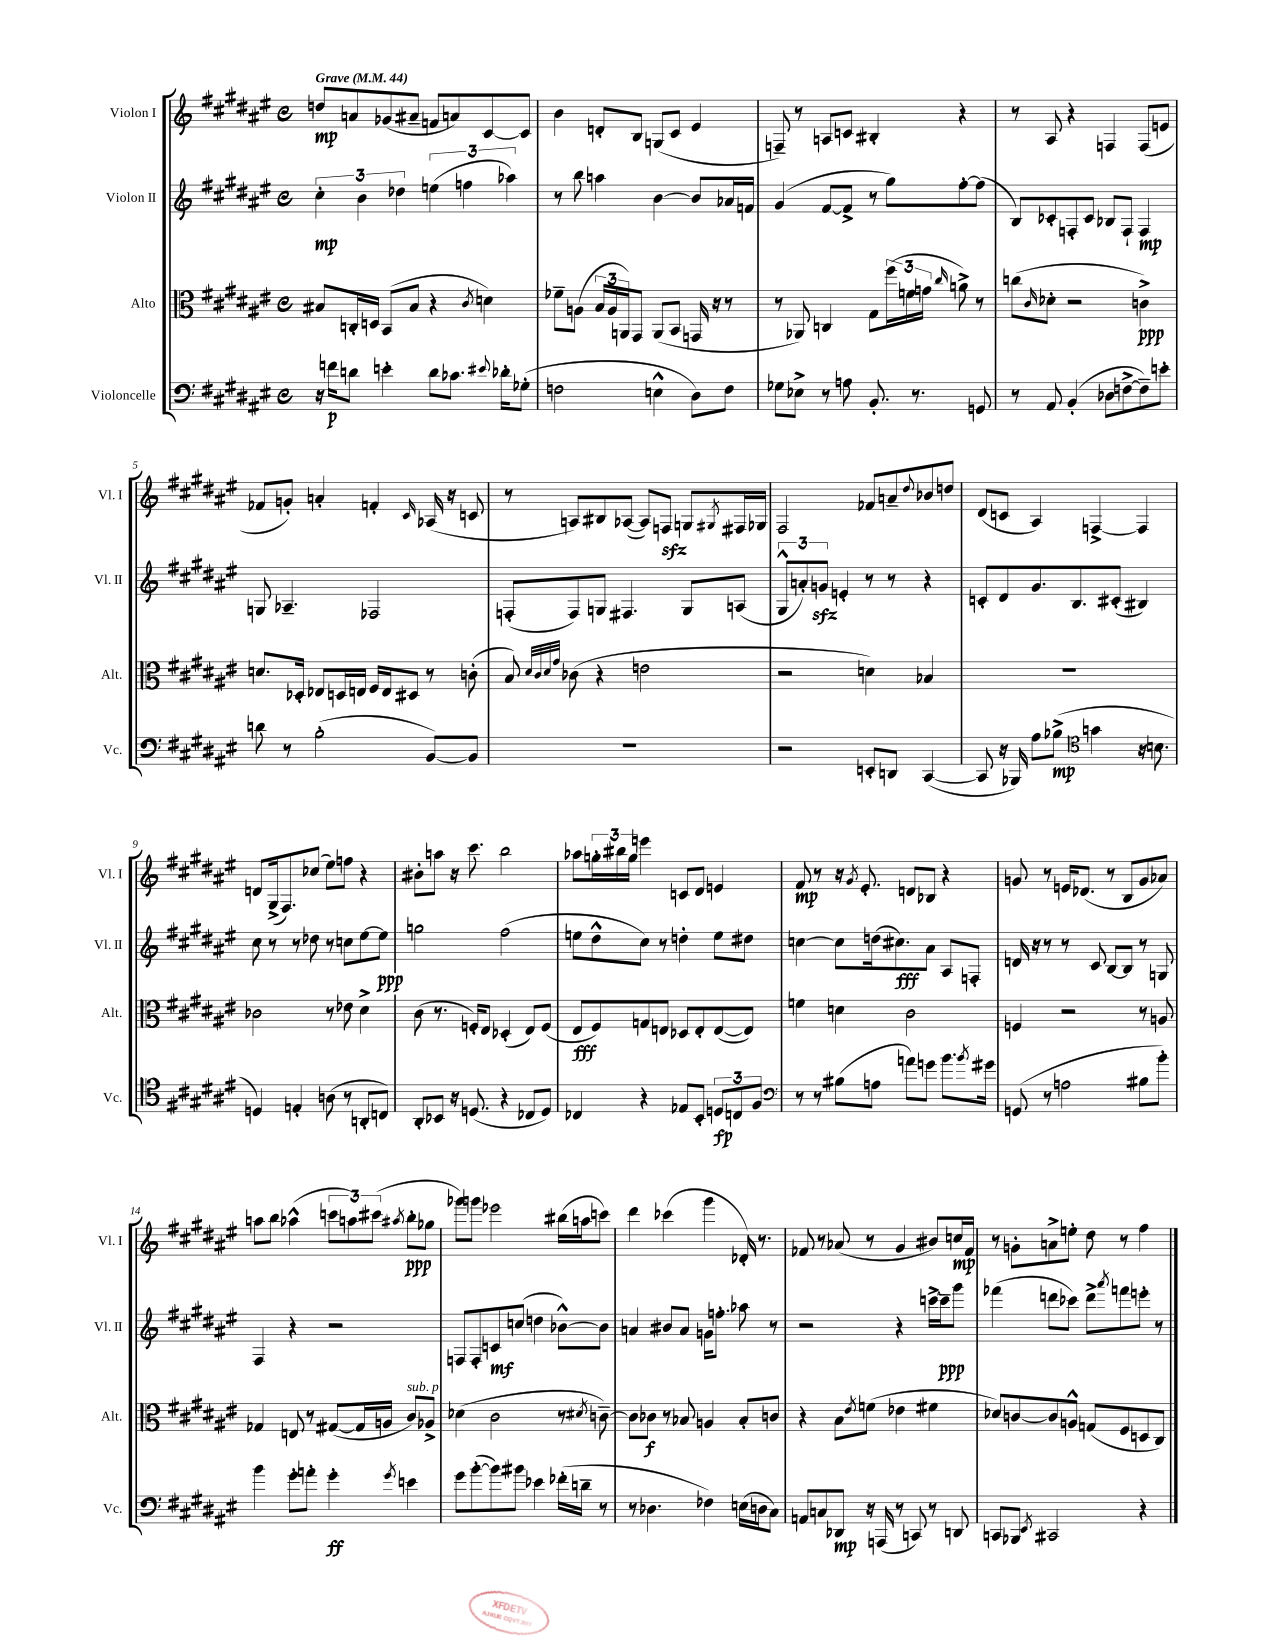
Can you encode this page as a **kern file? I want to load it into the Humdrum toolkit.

**kern	**dynam	**kern	**dynam	**kern	**dynam	**kern	**dynam
*part4	*part4	*part3	*part3	*part2	*part2	*part1	*part1
*staff4	*staff4	*staff3	*staff3	*staff2	*staff2	*staff1	*staff1
*I"Violoncelle	*	*I"Alto	*	*I"Violon II	*	*I"Violon I	*
*I'Vc.	*	*I'Alt.	*	*I'Vl. II	*	*I'Vl. I	*
*clefF4	*	*clefC3	*	*clefG2	*	*clefG2	*
*k[f#c#g#d#a#e#]	*	*k[f#c#g#d#a#e#]	*	*k[f#c#g#d#a#e#]	*	*k[f#c#g#d#a#e#]	*
*M4/4	*	*M4/4	*	*M4/4	*	*M4/4	*
*met(c)	*	*met(c)	*	*met(c)	*	*met(c)	*
*MM44	*	*MM44	*	*MM44	*	*MM44	*
=1	=1	=1	=1	=1	=1	=1	=1
!	!	!	!	!	!	!LO:TX:a:B:t=Grave	!
16r	.	8B#X/L	.	6cc#'\	mp	8ddn/L	mp
16fn\KL	p	.	.	.	.	.	.
8dn\J	.	16Cn'/L	.	.	.	8an/	.
.	.	.	.	6b\	.	.	.
.	.	16Dn/JJ	.	.	.	.	.
4en'\	.	(8BB/L	.	.	.	(8g-X/	.
.	.	.	.	6dd-X\	.	.	.
.	.	8B#/J	.	.	.	8a#X~/J	.
8d\L	.	4r	.	(6een\	.	8fn/L	.
8.c-X\J	.	.	.	.	.	8an/)	.
.	.	.	.	6ffn\	.	.	.
.	.	8qc#/	.	.	.	.	.
.	.	4dn\)	.	.	.	[8c#/	.
8qqe#X/	.	.	.	.	.	.	.
16d-X'\KL	.	.	.	.	.	.	.
.	.	.	.	6aa-X\)	.	.	.
(8G-X'\J	.	.	.	.	.	8c#/J]	.
=2	=2	=2	=2	=2	=2	=2	=2
2Fn\	.	8f-X~\L	.	8r	.	4b\	.
.	.	(8An\J	.	8bb\	.	.	.
.	.	24B/LL	.	4aan\	.	8dn'/L	.
.	.	24A/	.	.	.	.	.
.	.	24AAn/J)	.	.	.	.	.
.	.	8GG#/J	.	.	.	8B/J	.
4En^^\	.	(8AA/L	.	[4b\	.	(8Gn/L	.
.	.	8BB/J	.	.	.	8c#/J	.
8D#\L)	.	16GGn/	.	8b/L]	.	4e#/	.
.	.	16r	.	.	.	.	.
8F\J	.	8r	.	16a-X/L	.	.	.
.	.	.	.	16fn/JJ	.	.	.
=3	=3	=3	=3	=3	=3	=3	=3
8G-X\L	.	8r	.	(4g#/	.	8Fn~/)	.
8E-X^\J	.	8AA-X/)	.	.	.	8r	.
8r	.	4Cn/	.	[8f#/L	.	8An/L	.
8An\	.	.	.	8f#^/J]	.	8cn/J	.
8.BB'/	.	8G#\L	.	8r	.	4B#X'/	.
.	.	(24ff#\L	.	8gg#\L)	.	.	.
.	.	24fn\	.	.	.	.	.
8.r	.	.	.	.	.	.	.
.	.	24gn\JJ	.	.	.	.	.
.	.	16qqcc#/	.	.	.	.	.
.	.	8an^\)	.	[8ff#'\	.	4r	.
8GGn/	.	8r	.	(8ff#\J]	.	.	.
=4	=4	=4	=4	=4	=4	=4	=4
8r	.	(8ccn\L	.	8B/L)	.	8r	.
.	.	16qqc#/	.	.	.	.	.
8AA#/	.	8d-X'\J	.	8c-X'/	.	8A#/	.
(4BB'/	.	2r	.	8Fn'/	.	4r	.
.	.	.	.	8c-/J	.	.	.
8D-X\L	.	.	.	8B-X/L	.	4Fn/	.
[8Fn^\	.	.	.	8F`/J	.	.	.
8F~\])	.	4cn^\)	ppp	4F/	mp	(8F/L	.
8en'\J	.	.	.	.	.	8en/J	.
!!LO:LB:g=z
=5	=5	=5	=5	=5	=5	=5	=5
8dn\	.	8.dn/L	.	8Gn/	.	8f-X/L	.
8r	.	.	.	4.A-X~/	.	8gn'/J)	.
.	.	16D-X'/Jk	.	.	.	.	.
(2B'\	.	8E-X/L	.	.	.	4an'/	.
.	.	16Dn/L	.	.	.	.	.
.	.	16En/JJ	.	.	.	.	.
.	.	16F#/LL	.	2F-X/	.	4fn'/	.
.	.	16E/J	.	.	.	.	.
.	.	8D#X/J	.	.	.	.	.
.	.	.	.	.	.	16qqc#/	.
[8BB/L)	.	8r	.	.	.	(16A-X/	.
.	.	.	.	.	.	16r	.
8BB/J]	.	(8cn'\	.	.	.	8cn/	.
=6	=6	=6	=6	=6	=6	=6	=6
1r	.	8B/)	.	(8Fn'/L	.	8r	.
.	.	32qqd#/LLL	.	.	.	.	.
.	.	32qqc#/	.	.	.	.	.
.	.	32qqd#/	.	.	.	.	.
.	.	32qqg#/JJJ	.	.	.	.	.
.	.	(8c-X\	.	8F/)	.	8An/L)	.
.	.	4r	.	8Gn/J	.	8B#X/	.
.	.	.	.	4.F#X/	.	([8A-X/J	.
.	.	2en\	.	.	.	8A-/L])	.
.	.	.	.	.	.	8Fnzz/J	.
.	.	.	.	8G/L	.	8Gn/L	.
.	.	.	.	.	.	8qG#X/	.
.	.	.	.	(8An/J	.	16F#X/L	.
.	.	.	.	.	.	16G-X/JJ	.
=7	=7	=7	=7	=7	=7	=7	=7
2r	.	2r	.	12G#^^/L	.	2F#/	.
.	.	.	.	12an'/)	.	.	.
.	.	.	.	12gnzz/J	.	.	.
.	.	.	.	4en'/	.	.	.
8EEn'/L	.	4dn\)	.	8r	.	8f-X/L	.
8DDn/J	.	.	.	8r	.	8an~/	.
.	.	.	.	.	.	8qqdd#/	.
([4CC#/	.	4B-X/	.	4r	.	8b-X/	.
.	.	.	.	.	.	8ddn/J	.
=8	=8	=8	=8	=8	=8	=8	=8
8CC#/]	.	1r	.	8cn'/L	.	(8d#/L	.
16r	.	.	.	8d#/	.	8cn/J	.
16BBB-X/)	.	.	.	.	.	.	.
8A#\L	.	.	.	8.g#/	.	4A#/)	.
(8B-X^\J	mp	.	.	.	.	.	.
.	.	.	.	8.B/	.	.	.
*clefC4	*	*	*	*	*	*	*
4gn\	.	.	.	.	.	[4Fn^/	.
.	.	.	.	(8c#X'/J	.	.	.
16r	.	.	.	4B#X/)	.	4F/]	.
8.Bn\	.	.	.	.	.	.	.
!!LO:LB:g=z
=9	=9	=9	=9	=9	=9	=9	=9
4Dn/)	.	2c-X\	.	8cc#\	.	8dn/L	.
.	.	.	.	8r	.	(16G#^/k	.
.	.	.	.	.	.	8.F#/)	.
4En'/	.	.	.	8r	.	.	.
.	.	.	.	8dd-X\	.	(8cc-X/J	.
(8An\	.	8r	.	8r	.	8ee#\L)	.
8r	.	8e-X\	.	8ccn\L	.	8ffn\J	.
8AAn'/L	.	4d#^\	.	[8ee#\	.	4r	.
8Cn/J)	.	.	.	8ee#\J]	ppp	.	.
=10	=10	=10	=10	=10	=10	=10	=10
8AA#'/L	.	(8c#\	.	2ggn\	.	8b#X'\L	.
8BB-X/J	.	8.r	.	.	.	8aan\J	.
16r	.	.	.	.	.	16r	.
(8.Dn/	.	16Fn'/KL)	.	.	.	8.ccc#\	.
.	.	8E#/J	.	.	.	.	.
4r	.	(4D-X'/	.	(2ff#\	.	2bb\	.
8C-X/L	.	8E#/L)	.	.	.	.	.
8D/J)	.	(8F/J	.	.	.	.	.
=11	=11	=11	=11	=11	=11	=11	=11
4C-X/	.	8E#/L	fff	8een\L	.	8aa-X\L	.
.	.	8F#/)	.	8dd#^^\	.	24ggn'\L	.
.	.	.	.	.	.	24bb#X\	.
.	.	.	.	.	.	24gg\JJ	.
4r	.	8Gn/	.	8cc#\J)	.	4eeen\	.
.	.	8En/J	.	8r	.	.	.
8E-X/L	.	8D-X/L	.	4ddn'\	.	8cn/L	.
8BB'/J	.	8E'/	.	.	.	8d#/J	.
12Dn/L	fp	([8E/	.	8ee\L	.	4en/	.
12Cn/	.	.	.	.	.	.	.
.	.	8E/J])	.	8dd#X\J	.	.	.
12F#/J	.	.	.	.	.	.	.
=12	=12	=12	=12	=12	=12	=12	=12
*clefF4	*	*	*	*	*	*	*
8r	.	4fn\	.	[4ccn\	.	8f#/	mp
8r	.	.	.	.	.	8r	.
(8B#X\L	.	4dn\	.	8cc\L]	.	16r	.
.	.	.	.	.	.	8qg#/	.
.	.	.	.	.	.	8.e#'/	.
8An\J	.	.	.	(16ddn\k	.	.	.
.	.	.	.	8.cc#X\)	fff	.	.
8an\L)	.	2c#\	.	.	.	8dn/L	.
8gn\J	.	.	.	8a#\J	.	8B-X/J	.
8.b\L	.	.	.	8A#/L	.	4r	.
.	.	.	.	8Fn'/J	.	.	.
8qb/	.	.	.	.	.	.	.
16g#X\Jk	.	.	.	.	.	.	.
=13	=13	=13	=13	=13	=13	=13	=13
(8GGn/	.	4Fn/	.	16dn/	.	8gn/	.
.	.	.	.	16r	.	.	.
8r	.	.	.	8r	.	8r	.
2An\	.	2r	.	8r	.	16en/KL	.
.	.	.	.	.	.	(8.d-X/J	.
.	.	.	.	8c#/	.	.	.
.	.	.	.	[8B/L	.	8r	.
.	.	.	.	8B/J]	.	8B/L	.
8B#X\L	.	8r	.	8r	.	8g/	.
8b'\J)	.	8An/	.	8Gn/	.	8a-X/J)	.
!!LO:LB:g=z
=14	=14	=14	=14	=14	=14	=14	=14
4b\	.	4G-X/	.	4F#/	.	8aan\L	.
.	.	.	.	.	.	8bb\J	.
8g#'\L	.	8En/	.	4r	.	(4aa-X^^\	.
8an'\J	.	8r	.	.	.	.	.
4g#'\	ff	([8G#X/L	.	2r	.	12cccn\L	.
.	.	.	.	.	.	12aan\)	.
.	.	16G#/L]	.	.	.	.	.
.	.	.	.	.	.	(12ccc#X\J	.
.	.	16An/JJ	.	.	.	.	.
8qg#/	.	.	.	.	.	8qaa#X/	.
!	!	!LO:TX:a:i:t=sub. p	!	!	!	!	!
4en\	.	8c#/L)	.	.	.	8bb'\L	ppp
.	.	8A-X^/J	.	.	.	8gg-X\J	.
=15	=15	=15	=15	=15	=15	=15	=15
8g#\L	.	(4d-X\	.	8Fn/L	.	8ggg-X\L)	.
([8b'\	.	.	.	8F'/	.	8gggn\J	.
8b\])	.	2c#\	.	8cn/	mf	2eee-X\	.
8b#X\J	.	.	.	(8ccn/J	.	.	.
4e-X\	.	.	.	4ddn\	.	.	.
(16f-X'\LL	.	8r	.	[8b-X^^\L)	.	(16bb#X\LL	.
16dn~\JJ	.	.	.	.	.	16aan\J	.
.	.	8qd#X/	.	.	.	.	.
8r	.	[8cn~\)	.	8b-\J]	.	8cccn\J)	.
=16	=16	=16	=16	=16	=16	=16	=16
8r	.	8c\L]	.	4an/	.	4ddd#\	.
4.D-X\	.	8c-X\J	f	.	.	.	.
.	.	8r	.	8b#X/L	.	(4ccc-X\	.
.	.	8B-X/	.	8a/J	.	.	.
4F-X\)	.	4An/	.	16gn\KL	.	4ggg#\	.
.	.	.	.	8.ffn'\J	.	.	.
(16En\LL	.	8B-'/L	.	8aa-X\	.	16d-X'/)	.
16Dn\J	.	.	.	.	.	8.r	.
8C#\J)	.	8cn/J	.	8r	.	.	.
=17	=17	=17	=17	=17	=17	=17	=17
8AAn/L	.	4r	.	2r	.	8f-X/	.
8Cn/	.	.	.	.	.	8r	.
8DD-X/J	mp	8B\L	.	.	.	(8a-X/	.
.	.	8qe#/	.	.	.	.	.
16r	.	(8fn\J	.	.	.	8r	.
(16AAAn/	.	.	.	.	.	.	.
8r	.	4e-X\	.	4r	.	4g#/	.
8CCn/)	.	.	.	.	.	.	.
8r	.	4f#X\	.	[16cccn^\LL	.	8b#X/L)	.
.	.	.	.	16ccc~\J]	ppp	.	.
8DDn/	.	.	.	8ggg#\J	.	16ccn/L	mp
.	.	.	.	.	.	16f-/JJ	.
=18	=18	=18	=18	=18	=18	=18	=18
8CCn/L	.	8d-X/L)	.	(4fff-X\	.	8r	.
8BBB-X/J	.	[8cn/	.	.	.	8gn'\L	.
8qEE#/	.	.	.	.	.	.	.
2CC#X/	.	8c/]	.	8dddn\L	.	8an^\	.
.	.	8An^^/J	.	8ccc-X\J)	.	8een'\J	.
.	.	(8Gn/L	.	8ddd^\L	.	8dd#\	.
.	.	.	.	8qaaa#/	.	.	.
.	.	8F#/	.	8fffn\	.	8r	.
4r	.	8Dn/	.	8eeen'\J	.	4ff#\	.
.	.	8C#/J)	.	8r	.	.	.
==	==	==	==	==	==	==	==
*-	*-	*-	*-	*-	*-	*-	*-
